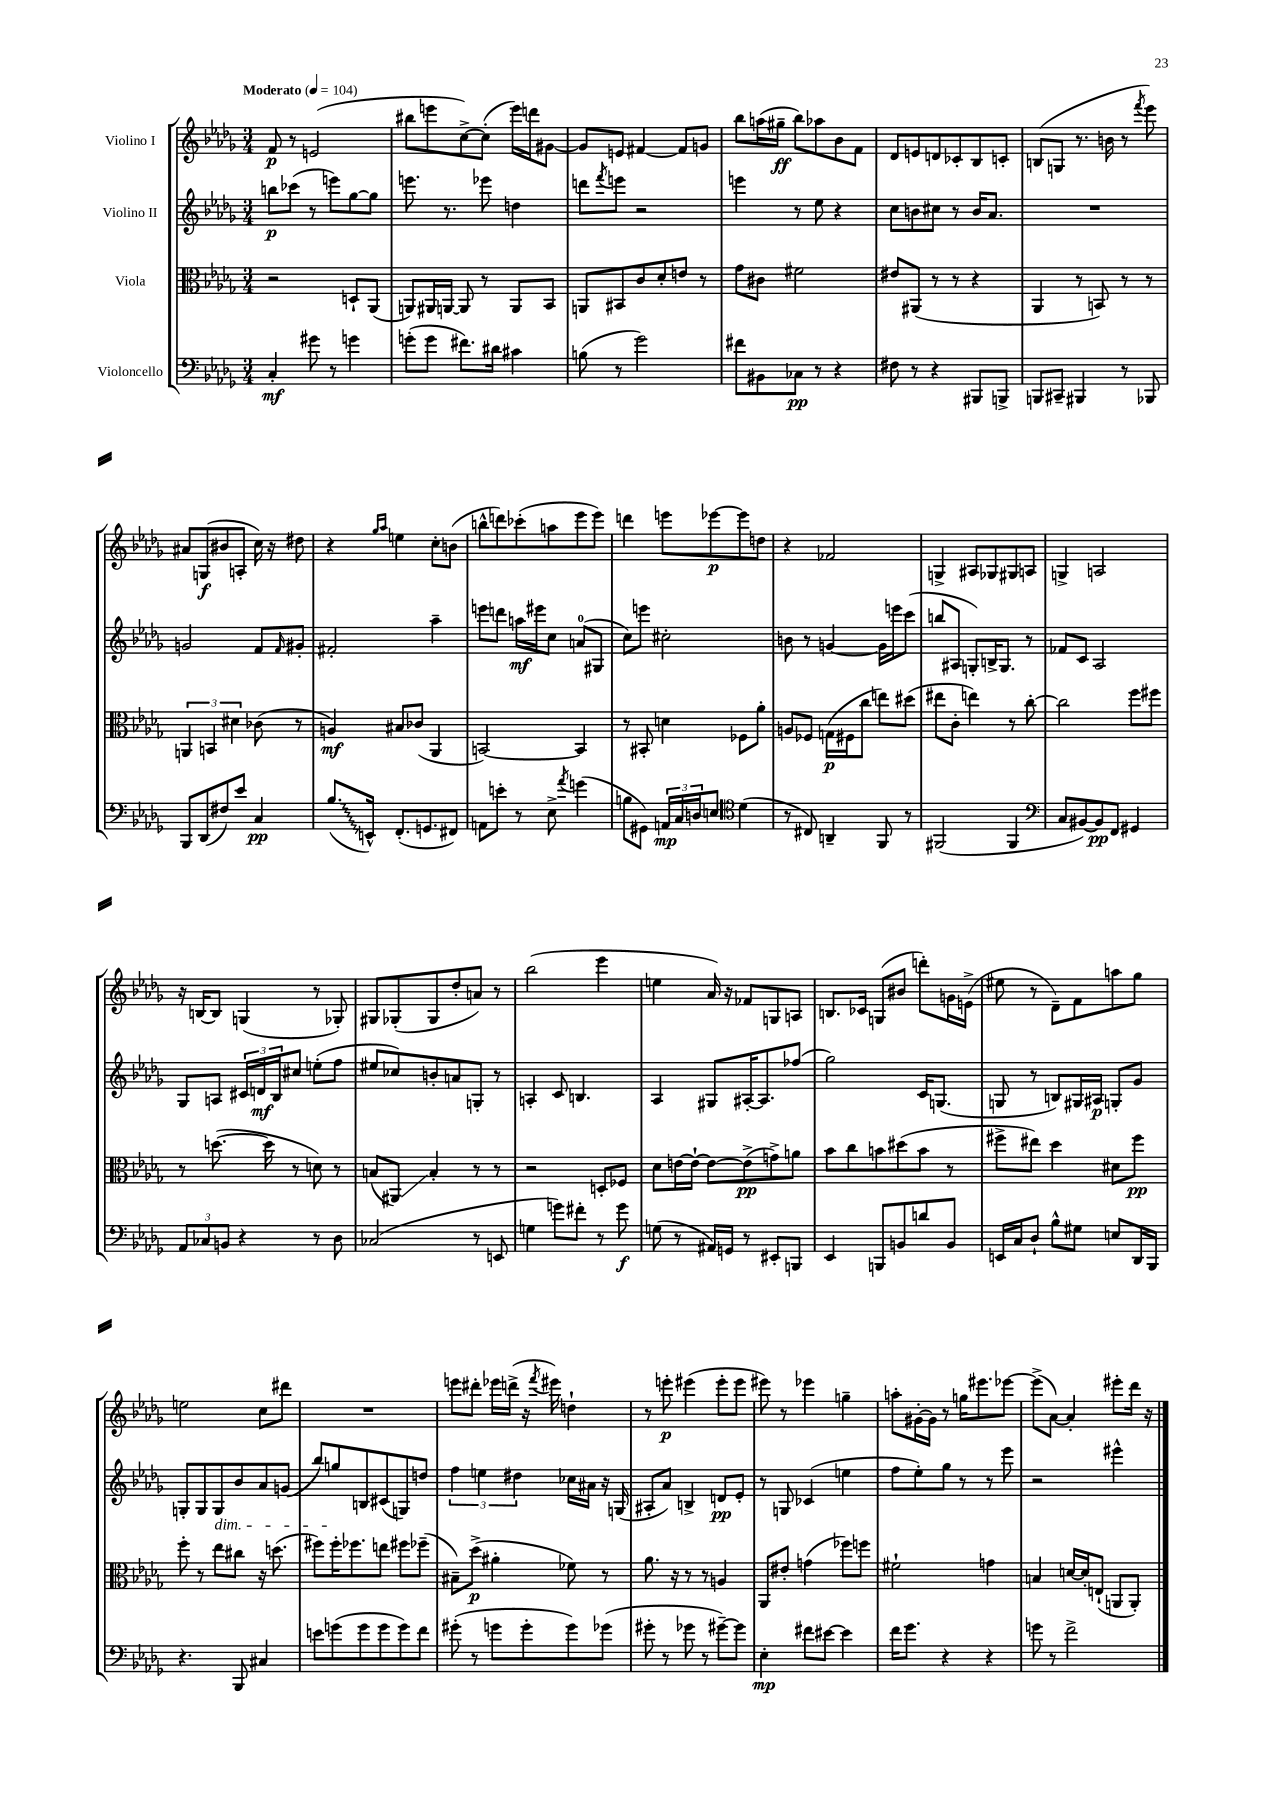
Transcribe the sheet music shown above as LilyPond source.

<<
\new StaffGroup <<
\new Staff = "s0" \with { instrumentName = "Violino I" } {
    \clef treble \key des \major \numericTimeSignature \time 3/4 \tempo "Moderato" 4 = 104
    f'8\p r8 e'2( |
    bis''8 e'''8 c''8~->) c''8-.( e'''16) d'''16 gis'8~ |
    gis'8 e'8 fis'4~ fis'8 g'8 |
    bes''8 a''16( gis''16--\ff bes''8) aes''8 bes'8 f'8 |
    des'8 e'8 d'8 ces'8-. bes8 c'8-. |
    b8( g8 r8. b'16 r8 \acciaccatura { f'''8 } ees'''8) |
    ais'8 g8\f( bis'8 a8-. c''16) r16 dis''8 |
    r4 \grace { ges''16 aes''16 } e''4 c''8-. b'8( |
    b''8-^ d'''8) ces'''8-.( a''8 ees'''8 ees'''8) |
    d'''4 e'''8 ees'''8~\p ees'''8 d''8 |
    r4 fes'2 |
    g4-> ais8 ges8 gis8 a8 |
    g4-> a2 |
    r16 b16~ b8 g4( r8 ges8-.) |
    gis8 ges8-.( ges8 des''8-. a'8) r8 |
    bes''2( ees'''4 |
    e''4 aes'16) r16 fes'8 g8 a8 |
    b8. ces'16 g8( bis'8 d'''8-.) g'16 e'16->( |
    eis''8 r8 des'8--) f'8 a''8 ges''8 |
    e''2 c''8 dis'''8 |
    R2. |
    e'''8 dis'''8-. ees'''16 d'''16->( r16 \acciaccatura { f'''8 } eis'''16) d''4-! |
    r8 e'''8-.\p eis'''4( eis'''8-. eis'''8 |
    eis'''8) r8 ees'''4 g''4-- |
    a''8-. gis'16~-. gis'16 r8 g''16 eis'''8. ees'''8~ |
    ees'''8->( aes'8~) aes'4-. eis'''8-. des'''16 r16 \bar "|." |
}
\new Staff = "s1" \with { instrumentName = "Violino II" } {
    \clef treble \key des \major \numericTimeSignature \time 3/4
    b''8\p ces'''8( r8 e'''8) ges''8~ ges''8 |
    e'''8. r8. ees'''8 d''4 |
    d'''8 \acciaccatura { f'''8 } e'''8 r2 |
    e'''4 r8 ees''8 r4 |
    c''8 b'8 cis''8 r8 b'16 aes'8. |
    R2. |
    g'2 f'8 \grace { f'16 } gis'8-. |
    fis'2-. aes''4-- |
    e'''8 d'''8 a''16\mf eis'''16 c''8 a'8-0( gis8 |
    c''8) e'''8 cis''2-. |
    b'8 r8 g'4~ g'16 e'''16 c'''8( |
    b''8 ais8 g8-.) b16-> g8. r8 |
    fes'8 c'8 aes2 |
    ges8 a8 \tuplet 3/2 { cis'16 d'16\mf bes16 } cis''8 e''8-.( f''8 |
    eis''8 ces''8) b'8-. a'8 g8-. r8 |
    a4-. c'8 b4. |
    aes4 gis8 ais16~-. ais8. fes''8( |
    ges''2) c'16 g8.( |
    g8 r8 b8) gis16 ais16\p g8-. ges'8 |
    g8-. g8 g8\dim bes'8 aes'8 g'8( |
    bes''8) g''8\! b8 cis'8( g8) d''8 |
    \tuplet 3/2 { f''4 e''4 dis''4 } ces''16 ais'16 r16 g16( |
    ais8-. aes'8) b4-> d'8\pp ees'8-. |
    r8 g8 ces'4( e''4 |
    f''8 ees''8-.) ges''8 r8 r8 ees'''8 |
    r2 eis'''4-^ \bar "|." |
}
\new Staff = "s2" \with { instrumentName = "Viola" } {
    \clef alto \key des \major \numericTimeSignature \time 3/4
    r2 d8-! aes,8( |
    a,8) ais,16 a,16~ a,8 r8 a,8 bes,8 |
    a,8 bis,8 c'8 des'8-. e'8 r8 |
    ges'8 cis'8 fis'2 |
    eis'8 ais,8( r8 r8 r4 |
    aes,4 r8 b,8) r8 r8 |
    \tuplet 3/2 { a,4 b,4 dis'4 } ces'8( r8 |
    a4\mf) bis8 ces'8( aes,4 |
    b,2~) b,4 |
    r8 bis,8-. d'4 fes8 aes'8-. |
    a8 fes8 g16\p( fis16 c''8 e''8) dis''8( |
    eis''8 c'8-. e''4) r8 c''8~-. |
    c''2 f''8 fis''8 |
    r8 d''8.~( d''16 r8 d'8) r8 |
    b8( ais,8\glissando) b4-. r8 r8 |
    r2 d8-. fes8 |
    des'8 e'16~ e'16~-! e'8~ e'8->\pp( g'8->) a'8 |
    bes'8 c''8 b'8 dis''8( b'8 r8 |
    fis''8-> eis''8) des''4 dis'8 fis''8\pp |
    f''8-. r8 ees''8 cis''8 r16 d''8.( |
    fis''8) fis''16-. fes''8. e''8 fis''8 fes''8--( |
    bis8--) des''8->\p( ais'4-. fes'8) r8 |
    aes'8. r16 r8 r8 a4 |
    aes,8 eis'8-. g'4( fes''8) f''8 |
    fis'2-! g'4 |
    b4 d'16~ d'16-. e8-!( a,8 a,8-.) \bar "|." |
}
\new Staff = "s3" \with { instrumentName = "Violoncello" } {
    \clef bass \key des \major \numericTimeSignature \time 3/4
    c4-.\mf gis'8 r8 g'4 |
    g'8-.( g'8 fis'8.) dis'16 cis'4 |
    b8( r8 ges'2) |
    fis'8 bis,8 ces8\pp r8 r4 |
    fis8 r8 r4 bis,,8 b,,8-> |
    b,,8 cis,8-- bis,,4 r8 bes,,8 |
    bes,,8 des,8( fis8) ees'8 c4\pp |
    \once \override Glissando.style = #'zigzag bes8.\glissando( e,16-^) f,8.-.( g,8. fis,8) |
    a,8 e'8-. r8 ees8-> \acciaccatura { aes'8 } g'4( |
    b8 gis,8) \tuplet 3/2 { a,16\mp c16 d16 } e8 \clef tenor des'4( |
    r8 cis8) a,4-- f,8 r8 |
    fis,2( fis,4 |
    \clef bass c8 bis,8~) bis,8\pp f,8 gis,4 |
    \tuplet 3/2 { aes,8 ces8 b,8 } r4 r8 des8 |
    ces2( r8 e,8 |
    g4 g'8) fis'8-. r8 g'8\f |
    g8( r8 ais,16) g,16 r8 eis,8-. b,,8 |
    ees,4 b,,8 b,8 d'8 b,8 |
    e,16 c16 des8-! bes8-^ gis8 e8 des,16 bes,,16 |
    r4. bes,,8 cis4 |
    e'8 g'8( g'8 g'8 g'8) f'8 |
    gis'8-.( r8 g'8 g'8-. g'8) ges'8( |
    gis'8-. r8 ges'8 r8 gis'8~--) gis'8 |
    ees4-.\mp fis'8 eis'8~ eis'4 |
    f'16 ges'8. r4 r4 |
    g'8 r8 f'2-> \bar "|." |
}
>>
>>
\layout { \context { \Score \remove "Bar_number_engraver" } }
